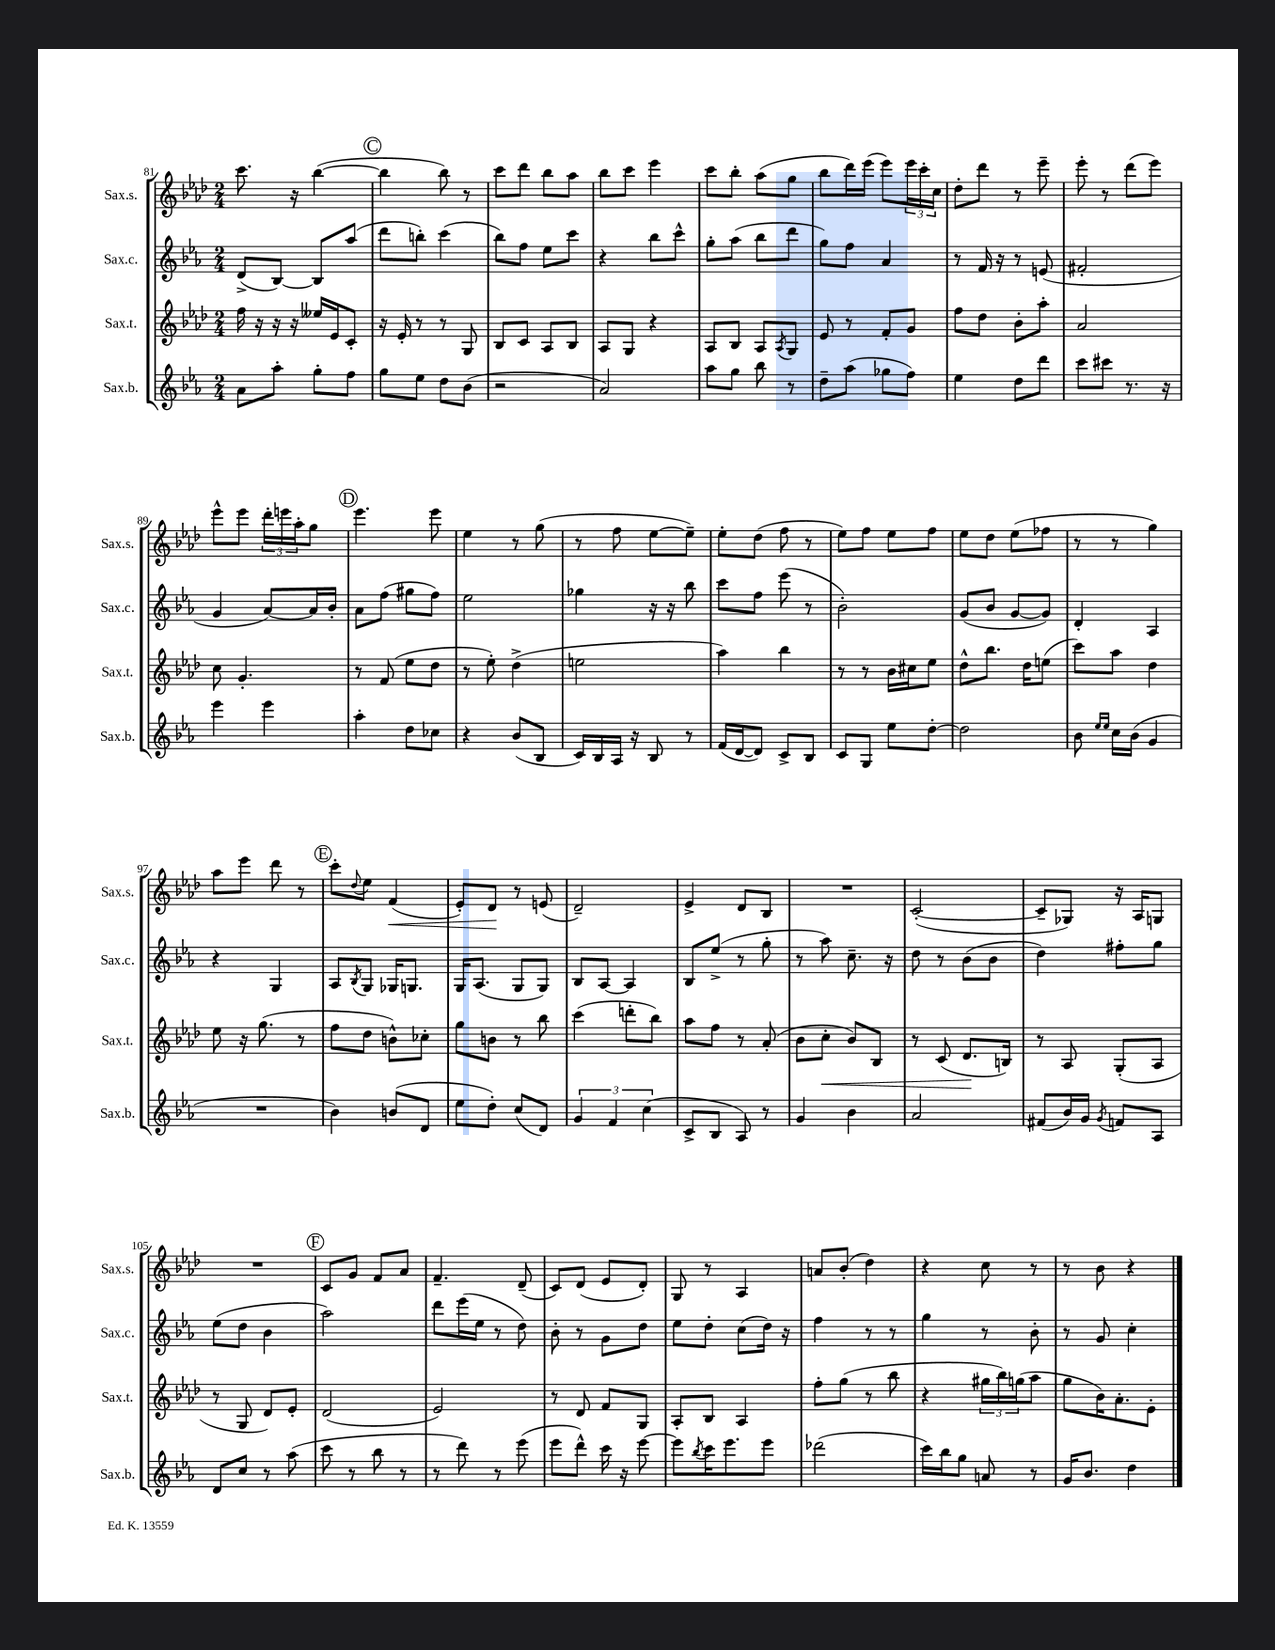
<<
\new StaffGroup <<
\new Staff = "s0" \with { instrumentName = "Sax.s." shortInstrumentName = "Sax.s." } {
    \clef treble \key aes \major \numericTimeSignature \time 2/4
    c'''8. r16 bes''4~( |
    \mark \markup { \circle "C" } bes''4 bes''8) r8 |
    c'''8 des'''8 bes''8 aes''8 |
    bes''8 c'''8 ees'''4 |
    c'''8 bes''8-. aes''8( g''8 |
    bes''8 des'''16) ees'''16( ees'''8) \tuplet 3/2 { ees'''16 c'''16-. c''16 } |
    des''8-. des'''8 r8 ees'''8-- |
    ees'''8-. r8 des'''8( ees'''8) |
    ees'''8-^ ees'''8 \tuplet 3/2 { des'''16-. e'''16 aes''16-. } g''8 |
    \mark \markup { \circle "D" } ees'''4. ees'''8 |
    ees''4 r8 g''8( |
    r8 f''8 ees''8~ ees''8--) |
    ees''8-. des''8( f''8 r8 |
    ees''8) f''8 ees''8 f''8 |
    ees''8 des''8 ees''8( fes''8 |
    r8 r8 g''4) |
    aes''8 ees'''8 des'''8 r8 |
    \mark \markup { \circle "E" } c'''8-. \appoggiatura { des''8 } ees''8 f'4\<( |
    ees'8-.) des'8\! r8 e'8( |
    des'2--) |
    ees'4-> des'8 bes8 |
    R2 |
    c'2~-.( |
    c'8-- ges8) r16 aes16 g8 |
    R2 |
    \mark \markup { \circle "F" } c'8 g'8 f'8 aes'8 |
    f'4.-- des'8--( |
    c'8) des'8( ees'8 des'8-.) |
    g8 r8 aes4 |
    a'8 bes'8-.( des''4) |
    r4 c''8 r8 |
    r8 bes'8 r4 \bar "|." |
}
\new Staff = "s1" \with { instrumentName = "Sax.c." shortInstrumentName = "Sax.c." } {
    \clef treble \key ees \major \numericTimeSignature \time 2/4
    d'8->( bes8~) bes8 aes''8( |
    \mark \markup { \circle "C" } d'''8 b''8-.) c'''4( |
    bes''8) f''8 ees''8 c'''8 |
    r4 bes''8 c'''8-^ |
    g''8-. aes''8( bes''8 d'''8 |
    g''8) f''8 aes'4 |
    r8 f'16 r16 r8 e'8( |
    fis'2-. |
    g'4 aes'8~) aes'16 bes'16-. |
    \mark \markup { \circle "D" } aes'8 f''8( gis''8 f''8) |
    ees''2 |
    ges''4 r16 r16 bes''8 |
    c'''8 f''8 ees'''8( r8 |
    bes'2-.) |
    g'8( bes'8 g'8~ g'8) |
    d'4-. aes4 |
    r4 g4 |
    \mark \markup { \circle "E" } aes8 \acciaccatura { bes8 } g8 ges16 g8. |
    g16 aes8.( g8 g8) |
    bes8 aes8~ aes4 |
    bes8 ees''8->( r8 g''8-. |
    r8 aes''8) c''8.-- r16 |
    d''8 r8 bes'8( bes'8 |
    d''4) fis''8-. g''8 |
    ees''8( d''8 bes'4 |
    \mark \markup { \circle "F" } aes''2) |
    d'''8 ees'''16( ees''16 r8 d''8) |
    bes'8-. r8 g'8 d''8 |
    ees''8 d''8-. c''8( d''16) r16 |
    f''4 r8 r8 |
    g''4 r8 bes'8-. |
    r8 g'8 c''4-. \bar "|." |
}
\new Staff = "s2" \with { instrumentName = "Sax.t." shortInstrumentName = "Sax.t." } {
    \clef treble \key aes \major \numericTimeSignature \time 2/4
    f''16 r16 r16 r16 eeses''16 ees'16 c'8-. |
    \mark \markup { \circle "C" } r16 ees'16-. r8 r8 g8 |
    bes8 c'8 aes8 bes8 |
    aes8 g8 r4 |
    aes8 bes8 aes8 \acciaccatura { aes8 } g8 |
    ees'8 r8 f'8-. g'8 |
    f''8 des''8 bes'8-. aes''8-. |
    aes'2 |
    c''8 g'4.-. |
    \mark \markup { \circle "D" } r8 f'8( ees''8 des''8 |
    r8 ees''8-.) des''4->( |
    e''2 |
    aes''4) bes''4 |
    r8 r8 bes'16 cis''16 ees''8 |
    des''8-^ bes''8. des''16 e''8( |
    c'''8) aes''8 des''4 |
    ees''8 r16 g''8.( r8 |
    \mark \markup { \circle "E" } f''8 des''8 b'8-^) ces''8-. |
    g''8 b'8 r8 bes''8 |
    c'''4( d'''8-. bes''8) |
    aes''8 f''8 r8 aes'8-.( |
    bes'8 c''8-.\< bes'8) bes8 |
    r8 c'8( des'8.\! b16) |
    r8 aes8 g8-.( aes8 |
    r8 g8 des'8) ees'8-. |
    \mark \markup { \circle "F" } des'2( |
    ees'2) |
    r8 des'8 f'8 g8 |
    aes8-. bes8 aes4 |
    f''8-. g''8( r8 bes''8 |
    r4 \tuplet 3/2 { gis''16 bes''16) g''16( } aes''8 |
    g''8 bes'16) aes'8.-. ees'8-. \bar "|." |
}
\new Staff = "s3" \with { instrumentName = "Sax.b." shortInstrumentName = "Sax.b." } {
    \clef treble \key ees \major \numericTimeSignature \time 2/4
    aes'8 aes''8-. g''8-. f''8 |
    \mark \markup { \circle "C" } g''8 ees''8 d''8 bes'8( |
    r2 |
    aes'2) |
    aes''8 g''8 bes''8 r8 |
    d''8-- aes''8( ges''8 f''8) |
    ees''4 d''8 d'''8 |
    c'''8 cis'''8 r8. r16 |
    ees'''4 ees'''4 |
    \mark \markup { \circle "D" } aes''4-. d''8 ces''8 |
    r4 bes'8( bes8 |
    c'16) bes16 aes16 r16 bes8 r8 |
    f'16( d'16~ d'8) c'8-> bes8 |
    c'8 g8 ees''8 d''8~-. |
    d''2 |
    bes'8 \grace { ees''16 ees''16 } c''16 bes'16( g'4 |
    R2 |
    \mark \markup { \circle "E" } bes'4) b'8( d'8 |
    ees''8 d''8-.) c''8( d'8) |
    \tuplet 3/2 { g'4 f'4 c''4( } |
    c'8-> bes8 aes8) r8 |
    g'4 bes'4 |
    aes'2 |
    fis'8( bes'16) g'16 \acciaccatura { g'8 } f'8 aes8 |
    d'8 c''8 r8 aes''8( |
    \mark \markup { \circle "F" } c'''8 r8 bes''8 r8 |
    r8 d'''8) r8 ees'''8( |
    ees'''8 d'''8-^) c'''16 r16 ees'''8~ |
    ees'''8 \acciaccatura { bes''8 } c'''16 ees'''8. ees'''8 |
    des'''2( |
    c'''16) bes''16 g''8 a'8 r8 |
    g'16 bes'8. d''4 \bar "|." |
}
>>
>>
\layout { \context { \Score currentBarNumber = #81 } }
